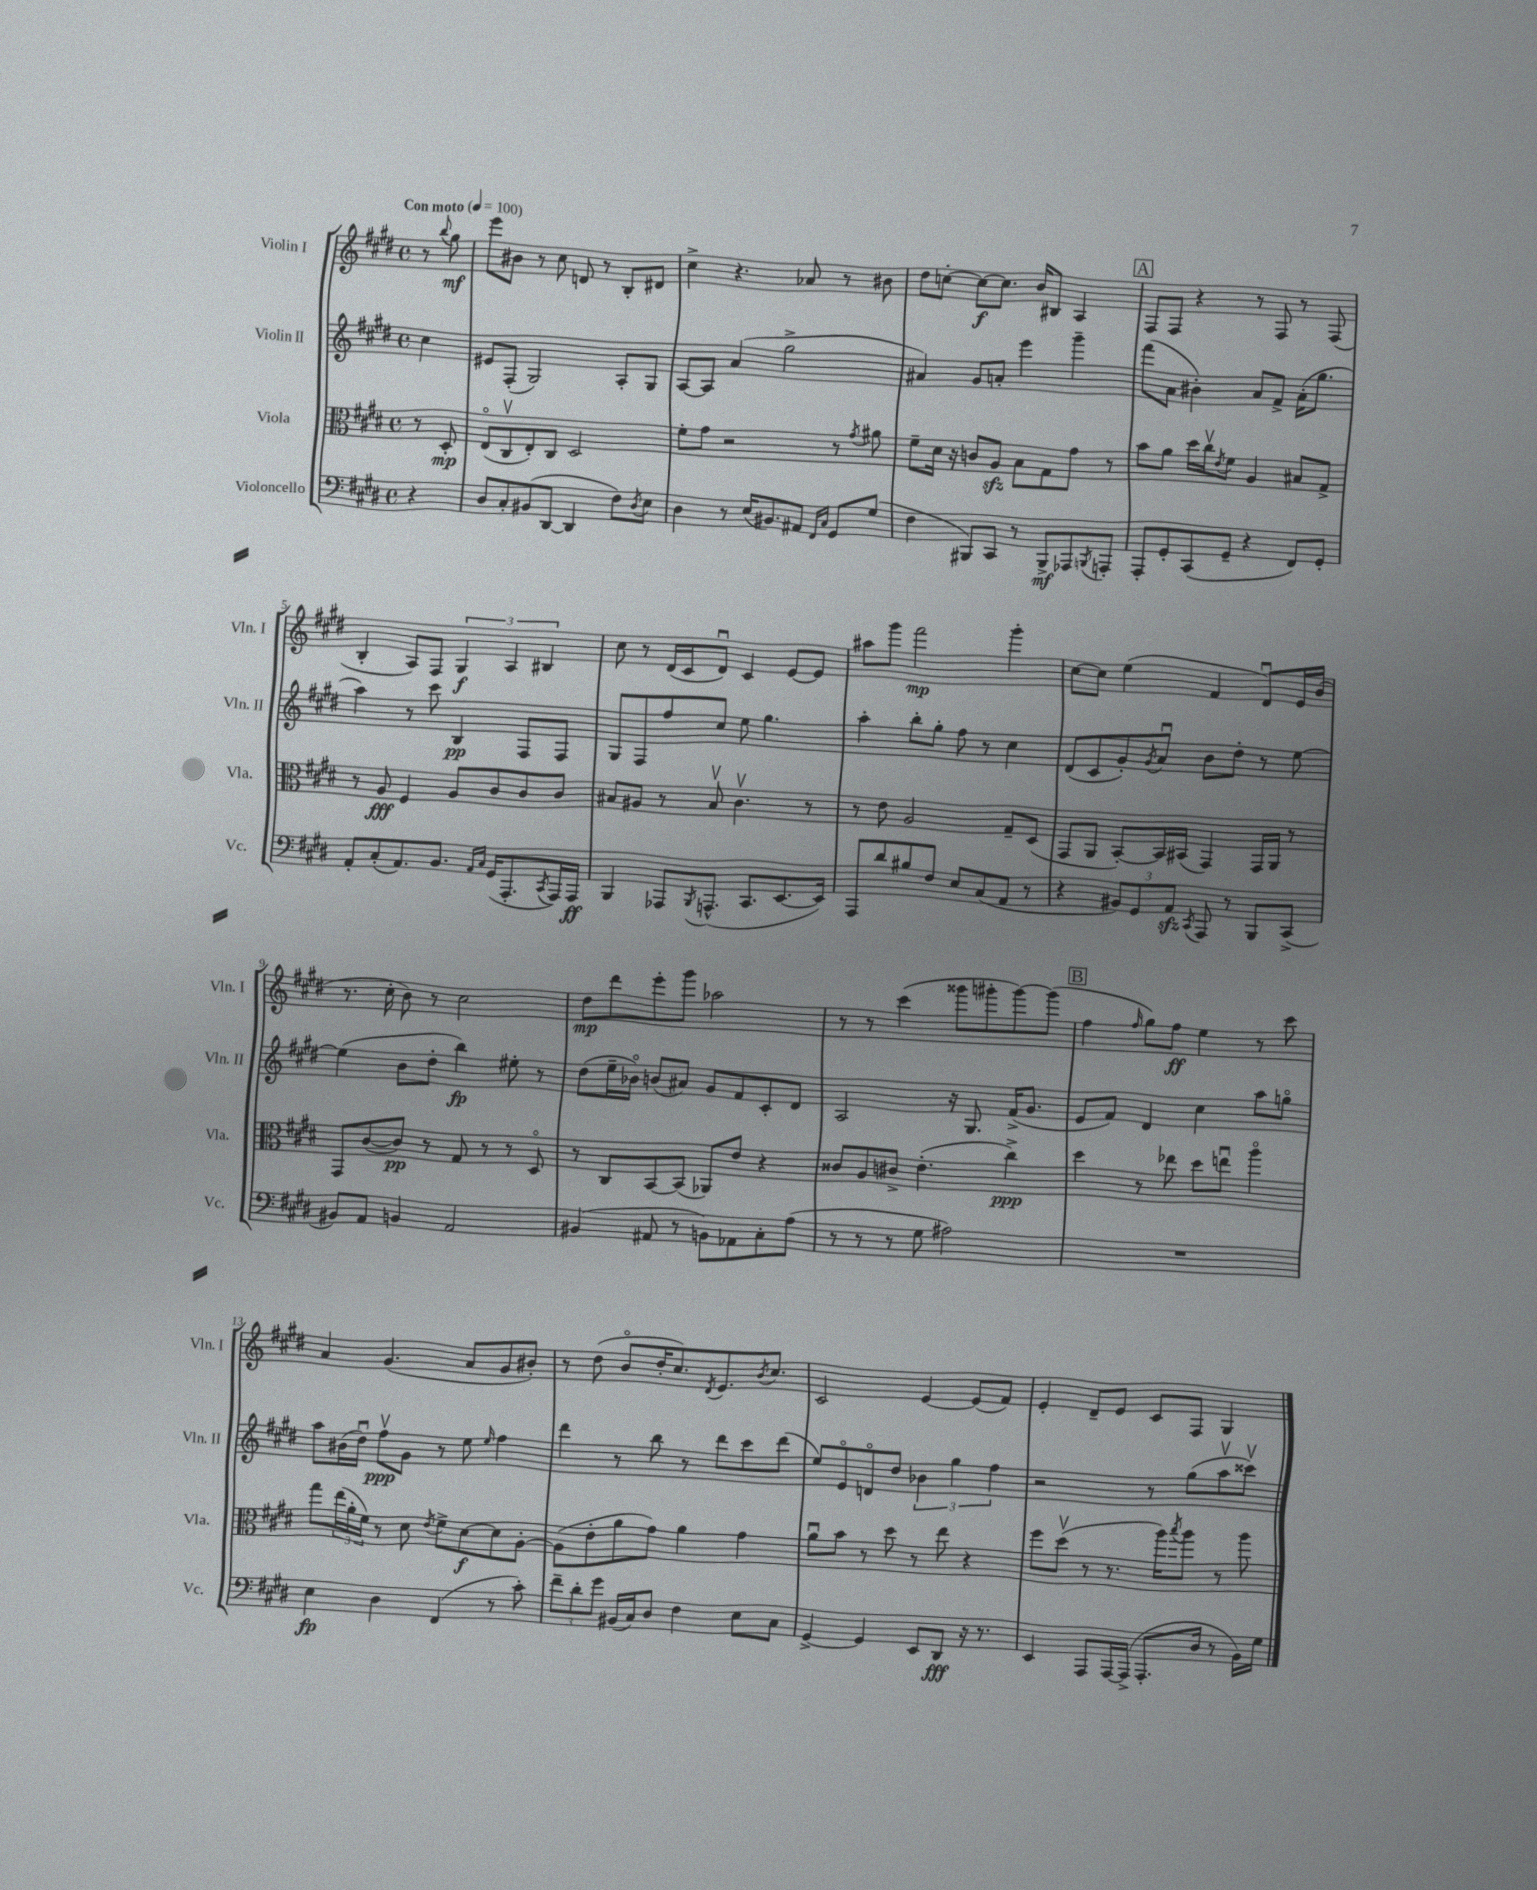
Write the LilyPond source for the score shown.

<<
\new StaffGroup <<
\new Staff = "s0" \with { instrumentName = "Violin I" shortInstrumentName = "Vln. I" } {
    \clef treble \key e \major \defaultTimeSignature \time 4/4 \partial 4 \tempo "Con moto" 4 = 100
    r8 \appoggiatura { b''8 } gis''8\mf |
    e'''8 bis'8 r8 cis''8 d'8 r8 b8-. dis'8 |
    cis''4-> r4. aes'8 r8 bis'8 |
    dis''8 c''8~-. c''8~\f c''8. b'16 bis8 a4 |
    \mark \markup { \box "A" } fis8 fis8 r4 r8 fis8 r8 fis8( |
    b4-. a8) fis8 \tuplet 3/2 { gis4\f a4 bis4 } |
    cis''8 r8 dis'16( cis'16 dis'8\downbow) cis'4 e'8~ e'8 |
    ais''8 gis'''8 fis'''2\mp gis'''4-. |
    cis''8~ cis''8 e''4( fis'4 dis'8\downbow) e'16 b'16( |
    r8. cis''16-. b'8) r8 cis''2 |
    dis''8\mp dis'''8 e'''8-. gis'''8 aes''2 |
    r8 r8 cis'''4( gisis'''8 gis'''8-. gis'''8~) gis'''8( |
    \mark \markup { \box "B" } fis''4 \grace { fis''16 } gis''8) fis''8\ff e''4 r8 cis'''8 |
    a'4 gis'4.( a'8 gis'8 bis'8-.) |
    r8 dis''8( b'8\flageolet dis''16-. cis''8.) \acciaccatura { dis'8 } e'8. \acciaccatura { b'8 } cis''8. |
    cis'2 e'4~ e'8( fis'8) |
    e'4-. dis'8-- e'8 cis'8 fis8 gis4 \bar "|." |
}
\new Staff = "s1" \with { instrumentName = "Violin II" shortInstrumentName = "Vln. II" } {
    \clef treble \key e \major \defaultTimeSignature \time 4/4 \partial 4
    cis''4 |
    eis'8 fis8-.( gis2) a8-. gis8 |
    a8~ a8 a'4( gis''2-> |
    ais'4) gis'8 a'8-. e'''4 gis'''4-- |
    \mark \markup { \box "A" } fis'''8( a'8 bis'4-.) a'8 fis'8-> a'16-.( gis''8. |
    a''4) r8 cis'''8 b4\pp fis8 fis8 |
    gis8 fis8 fis''8 cis''8 e''8 gis''4. |
    a''4-. b''8-. gis''8-. fis''8 r8 cis''4 |
    dis'8( cis'8 gis'8-.) \acciaccatura { gis'8 } a'8\downbow b'8 dis''8-. r8 e''8~ |
    e''4( b'8 dis''8-. b''4\fp) eis''8-. r8 |
    dis''8( e''16-- bes'16\flageolet) b'8( ais'8) gis'8 fis'8 cis'8-. dis'8 |
    a2 r16 gis8. fis'16->( gis'8. |
    \mark \markup { \box "B" } e'8 fis'8) dis'4 cis''4 a''8 g''8\flageolet |
    a''8 bis'16( dis''16\downbow) fis''8\upbow\ppp gis'8 r8 e''8 \grace { e''16 } fis''4 |
    dis'''4 r8 b''8 r8 dis'''8 cis'''8 dis'''8( |
    e''8) e'8\flageolet d'8\flageolet dis''8 \tuplet 3/2 { bes'4 gis''4 fis''4 } |
    r2 r8 gis''8( a''8\upbow cisis'''8\upbow) \bar "|." |
}
\new Staff = "s2" \with { instrumentName = "Viola" shortInstrumentName = "Vla." } {
    \clef alto \key e \major \defaultTimeSignature \time 4/4 \partial 4
    r8 dis8-.\mp |
    e8\flageolet( cis8\upbow e8-.) cis8 dis2 |
    fis'8-. gis'8 r2 r8 \acciaccatura { gis'8 } ais'8 |
    fis'8-- dis'16 r16 c'8 a8\sfz b8 gis8 gis'8 r8 |
    \mark \markup { \box "A" } b'8 a'8 dis''16 cis''16\upbow \acciaccatura { e'8 } fis'8 a4 bis8 gis8-> |
    r8 a8\fff fis4 a8 cis'8 cis'8 cis'8 |
    bis8 ais8 r8 bis8\upbow cis'4.\upbow r8 |
    r8 e'8 a2 gis8-- dis8( |
    gis,8 a,8 b,8~-.) b,16 bis,16( gis,4) gis,16 a,16 r8 |
    gis,8 cis'8~( cis'8\pp) r8 gis8 r8 r8 dis8\flageolet |
    r8 cis8 b,8~ b,8( aes,8) e'8 r4 |
    cisis'8 a8 cis'8-> e'4.-.( cis''4->\ppp) |
    \mark \markup { \box "B" } dis''4 r8 ees''8 dis''8 e''8\downbow a''4\flageolet |
    gis''8 \tuplet 3/2 { e''16( a'16-. fis'16) } r8 dis'8 \acciaccatura { e'8 } fis'8-> dis'8~\f dis'8 a8~-. |
    a8( e'8-. a'8 gis'8) a'4 gis'4 |
    a'8\downbow b'8 r8 dis''8 r8 e''8 r4 |
    fis''8 dis''8\upbow( r8 r8. a''16) \acciaccatura { b''8 } a''8 r8 a''8 \bar "|." |
}
\new Staff = "s3" \with { instrumentName = "Violoncello" shortInstrumentName = "Vc." } {
    \clef bass \key e \major \defaultTimeSignature \time 4/4 \partial 4
    r4 |
    dis8 cis8-. bis,8( dis,8~ dis,4 fis8) \acciaccatura { dis8 } e8 |
    dis4 r8 e16( bis,8.) ais,8 \grace { fis,16 cis16 } gis,8 gis8( |
    fis4 bis,,8) cis,8 r8 bis,,8->\mf aes,,8 \acciaccatura { b,,8 } a,,8-. |
    \mark \markup { \box "A" } a,,8-. gis,8-. cis,8( gis,8-- r4 fis,8) gis,8-. |
    a,8-. cis8-.( a,8.) b,8. \grace { a,16 cis16 } gis,16( a,,8.-. \acciaccatura { cis,8 } a,,16) a,,16\ff |
    b,,4 aes,,8 \acciaccatura { b,,8 } a,,8.-^( cis,8. e,8.~ e,16) |
    a,,8 dis'8 bis8 fis8 e8 cis8( a,8 r8 |
    r4 \tuplet 3/2 { bis,8) gis,8 a,8\sfz } \acciaccatura { cis,8 } a,,8 r8 b,,8 cis,8->( |
    bis,8) a,8 b,4 a,2 |
    bis,4( ais,8 r8 b,8) aes,8 cis8-. a8( |
    r8 r8 r8 gis8 ais2) |
    \mark \markup { \box "B" } R1 |
    e4\fp dis4 fis,4( r8 cis'8-.) |
    \tuplet 3/2 { fis'8-- dis'8-. gis'8 } bis,16( cis16) dis8 fis4 e8 cis8 |
    gis,4~-> gis,4 e,8 dis,8\fff r16 r8. |
    e,4 a,,8 a,,16~ a,,16->( a,,8.-. dis16 r8 b,16) gis16 \bar "|." |
}
>>
>>
